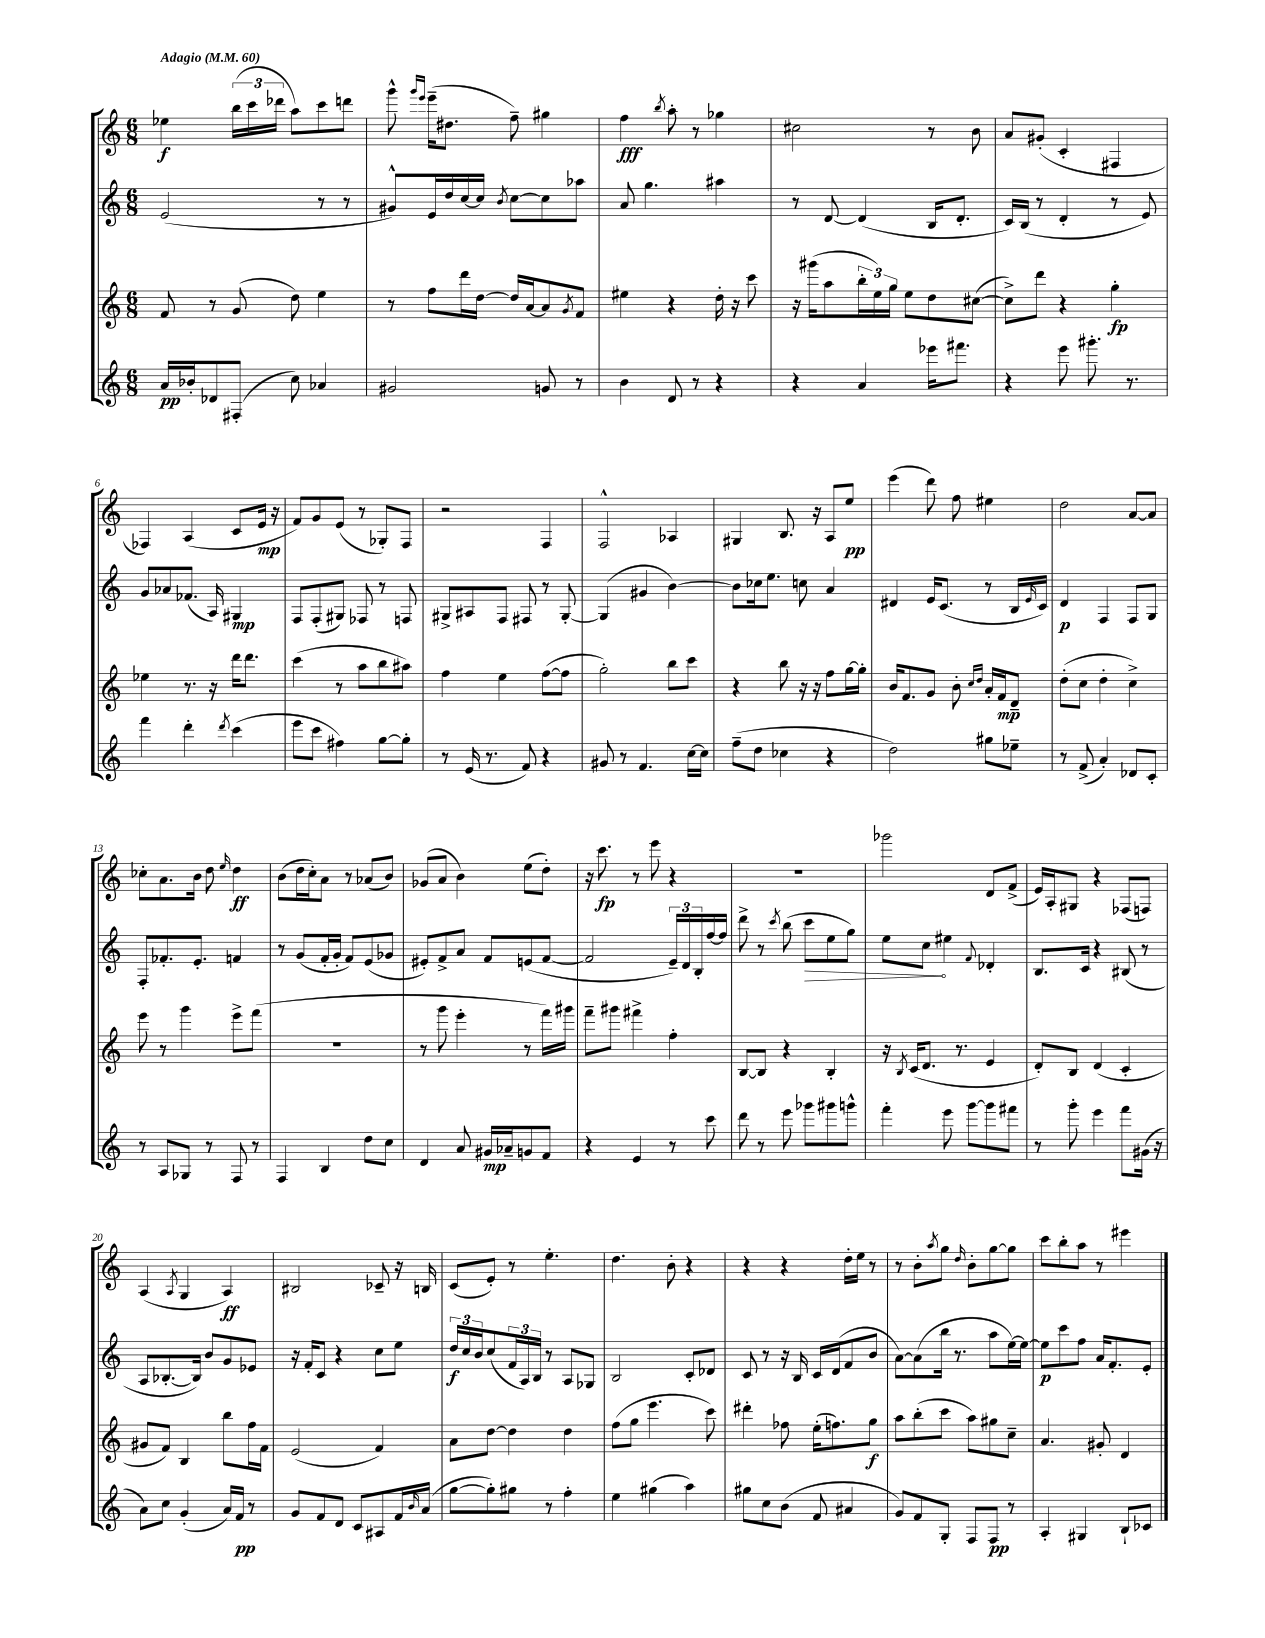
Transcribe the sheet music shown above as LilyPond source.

<<
\new StaffGroup <<
\new Staff = "s0" {
    \clef treble \key c \major \numericTimeSignature \time 6/8 \tempo "Adagio" 4 = 60
    ees''4\f \tuplet 3/2 { b''16( c'''16 des'''16 } a''8) c'''8 d'''8 |
    g'''8-^ \grace { g'''16 e'''16 } e'''16--( dis''8. f''8--) gis''4 |
    f''4\fff \acciaccatura { b''8 } a''8-. r8 ges''4 |
    cis''2 r8 b'8 |
    a'8 gis'8-.( c'4-. fis4 |
    fes4) a4( c'8 e'16\mp r16 |
    f'8) g'8 e'8( r8 ges8-.) f8 |
    r2 f4 |
    f2-^ aes4 |
    gis4 b8. r16 a8 e''8\pp |
    e'''4( d'''8) f''8 eis''4 |
    d''2 a'8~ a'8 |
    ces''8-. a'8. b'16 d''8 \grace { e''16 } d''4\ff |
    b'8( d''16 c''16-.) a'8 r8 aes'8( b'8) |
    ges'8( a'8 b'4) e''8( d''8-.) |
    r16 c'''8.\fp r8 e'''8 r4 |
    R2. |
    ges'''2 d'8 f'8->( |
    e'16) a16-. gis8 r4 fes8( f8) |
    a4( \acciaccatura { a8 } g4 a4\ff) |
    bis2 ces'8-- r16 b16 |
    c'8( e'8-.) r8 e''4.-. |
    d''4. b'8-. r4 |
    r4 r4 d''16-. e''16 r8 |
    r8 b'8-. \acciaccatura { a''8 } g''8 \grace { d''16 } b'8-. g''8~ g''8 |
    c'''8 b''8-. a''8 r8 eis'''4 \bar "|." |
}
\new Staff = "s1" {
    \clef treble \key c \major \numericTimeSignature \time 6/8
    e'2( r8 r8 |
    gis'8-^) e'16 d''16 c''16~ c''16 \acciaccatura { b'8 } c''8~ c''8 aes''8 |
    a'8 g''4. ais''4 |
    r8 d'8~ d'4( b16 d'8.-. |
    c'16) b16( r8 d'4-. r8 e'8) |
    g'8 aes'8 fes'8.( a16) gis4\mp |
    f8 f8-.( gis8) fes8 r8 f8 |
    gis8-> ais8 f8 fis8 r8 gis8~-. |
    gis4( gis'4 b'4~) |
    b'8 ces''16 e''8. c''8 a'4 |
    dis'4 e'16 c'8.( r8 b16 \grace { e'16 } c'16) |
    d'4\p f4 f8 g8 |
    f8-. fes'8.-. e'8.-. f'4 |
    r8 g'8( f'16-. g'16-. f'8) e'8( ges'8 |
    eis'8-.) f'8-> a'8 f'8 e'8( f'8~ |
    f'2 \tuplet 3/2 { e'16--) d'16 b16-. } f''16~ f''16 |
    d'''8-> r8 \acciaccatura { c'''8 } b''8( \once \override Hairpin.circled-tip = ##t c'''8\> e''8 g''8) |
    e''8 c''8\! eis''4 \appoggiatura { f'8 } des'4-. |
    b8. c'16 r4 bis8( r8 |
    a8 bes8.~-. bes16) b'8 g'8 ees'8 |
    r16 f'16-. c'8 r4 c''8 e''8 |
    \tuplet 3/2 { d''16\f c''16 b'16 } c''8( \tuplet 3/2 { f'16 a16) b16 } r8 a8 ges8 |
    b2 c'8-. des'8 |
    c'8 r8 r16 b16 c'16 d'16( f'8 b'8 |
    a'8~) a'8( b''16 r8. a''8 e''16~) e''16~ |
    e''8\p c'''8 f''8 a'16 f'8.-. e'8-. \bar "|." |
}
\new Staff = "s2" {
    \clef treble \key c \major \numericTimeSignature \time 6/8
    f'8 r8 g'8( d''8) e''4 |
    r8 f''8 d'''16 d''16~ d''16 a'16~ a'8 \acciaccatura { g'8 } f'8 |
    eis''4 r4 d''16-. r16 c'''8 |
    r16 gis'''16( a''8 \tuplet 3/2 { b''16-. e''16) g''16 } e''8 d''8 cis''8~( |
    cis''8->) d'''8 r4 g''4-.\fp |
    ees''4 r8. r16 d'''16 d'''8. |
    c'''4( r8 a''8 b''8 ais''8) |
    f''4 e''4 f''8~( f''8 |
    g''2-.) b''8 c'''8 |
    r4 b''8 r16 r16 f''8 g''16~ g''16-. |
    b'16 f'8. g'8 b'8-. \grace { c''16 d''16 } a'16-. f'16\mp d'8-- |
    d''8-.( c''8 d''4-. c''4->) |
    e'''8 r8 g'''4 e'''8-> f'''8( |
    R2. |
    r8 g'''8 e'''4-. r8 f'''16) gis'''16 |
    f'''8-- gis'''8 fis'''4-> f''4-. |
    b8~ b8 r4 b4-. |
    r16 \acciaccatura { b8 } c'16( d'8. r8. e'4 |
    d'8-.) b8 d'4( c'4-. |
    gis'8 f'8) b4 b''8 f''16 f'16 |
    e'2( f'4) |
    a'8 d''8~ d''4 d''4 |
    f''8( g''8 e'''4. c'''8) |
    dis'''4-. fes''8 e''16-.( f''8.) g''8\f |
    a''8 b''8-.( c'''8 a''8) gis''8 c''8-- |
    a'4. gis'8-. d'4 \bar "|." |
}
\new Staff = "s3" {
    \clef treble \key c \major \numericTimeSignature \time 6/8
    a'16\pp bes'16-. des'8 fis8-.( c''8) aes'4 |
    gis'2 g'8 r8 |
    b'4 d'8 r8 r4 |
    r4 a'4 ees'''16 fis'''8. |
    r4 e'''8 gis'''8.-. r8. |
    f'''4 d'''4-. \acciaccatura { d'''8 } c'''4( |
    e'''8 c'''8 fis''4) g''8~ g''8-. |
    r8 e'16( r8. f'8) r4 |
    gis'8 r8 f'4. c''16~ c''16 |
    f''8--( d''8 ces''4 r4 |
    d''2) gis''8 ees''8-- |
    r8 f'8->( a'4-.) des'8 c'8-. |
    r8 a8 ges8 r8 f8 r8 |
    f4 b4 d''8 c''8 |
    d'4 a'8 gis'16\mp aes'16-- g'8 f'8 |
    r4 e'4 r8 c'''8 |
    d'''8 r8 e'''8 ges'''8 gis'''8 g'''8-^ |
    f'''4-. e'''8 g'''8~ g'''8 fis'''8 |
    r8 g'''8-. e'''4 f'''8 gis'16( r16 |
    a'8) c''8 g'4-.( a'16) f'16\pp r8 |
    g'8 f'8 d'8 c'8 ais8 f'16 \grace { b'16 } a'16( |
    g''8~ g''8-.) gis''8 r8 f''4-. |
    e''4 gis''4( a''4) |
    gis''8 c''8 b'8( f'8 ais'4 |
    g'8) f'8 g8-. f8 f8\pp r8 |
    a4-. gis4 b8-! ces'8 \bar "|." |
}
>>
>>
